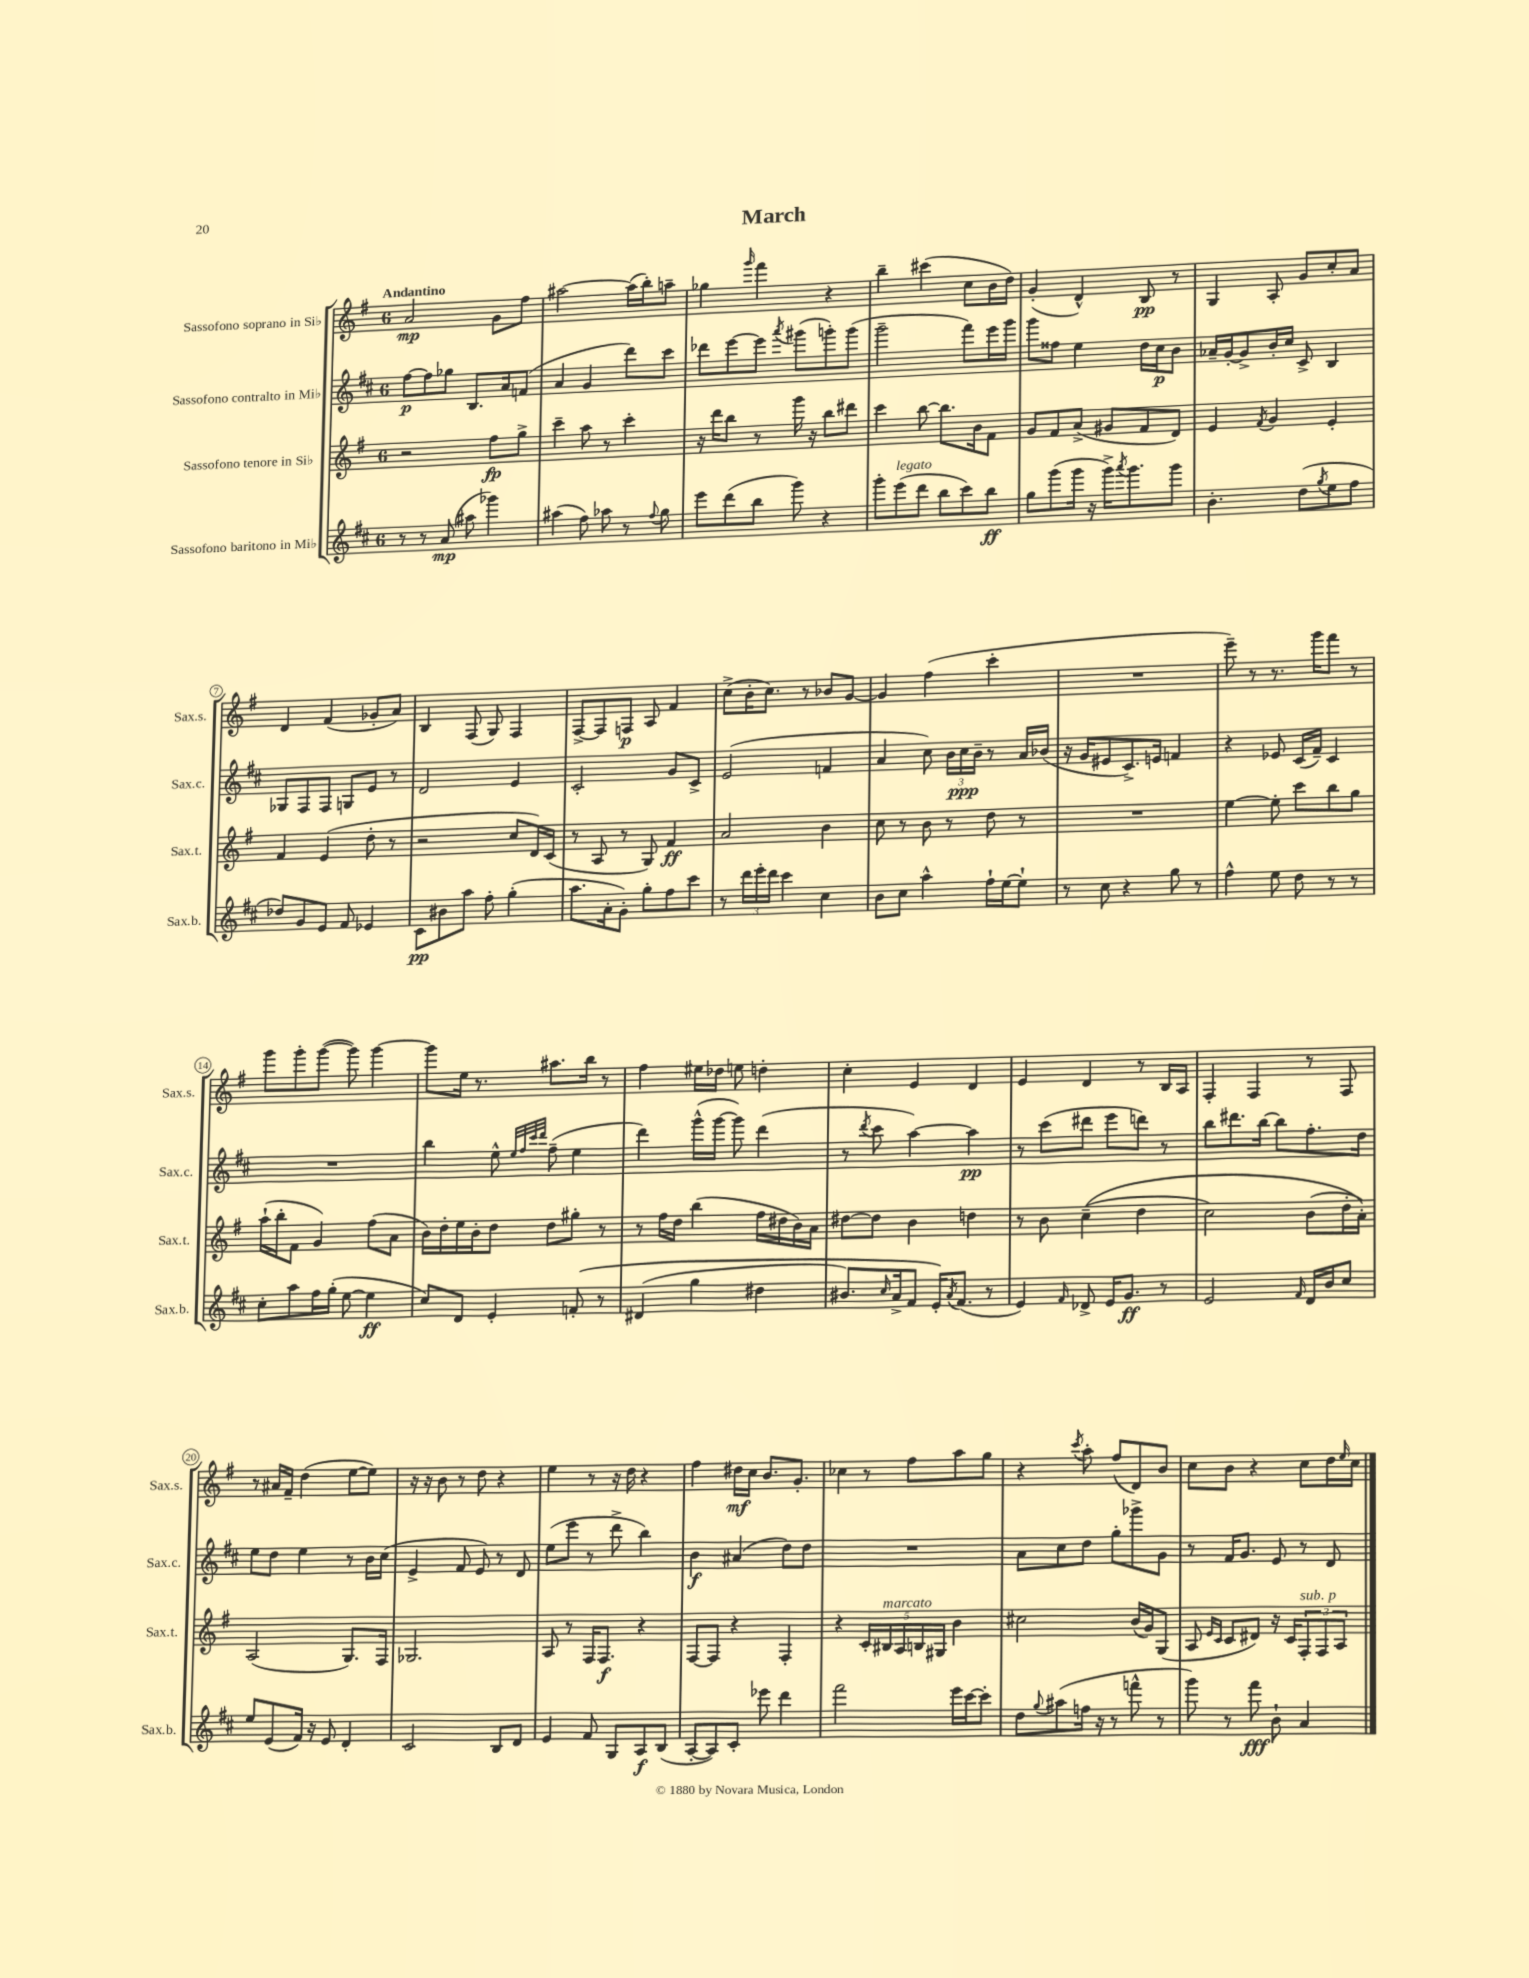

**kern	**dynam	**kern	**dynam	**kern	**dynam	**kern	**dynam
*part4	*part4	*part3	*part3	*part2	*part2	*part1	*part1
*staff4	*staff4	*staff3	*staff3	*staff2	*staff2	*staff1	*staff1
*I"Sassofono baritono in Mi♭	*	*I"Sassofono tenore in Si♭	*	*I"Sassofono contralto in Mi♭	*	*I"Sassofono soprano in Si♭	*
*I'Sax.b.	*	*I'Sax.t.	*	*I'Sax.c.	*	*I'Sax.s.	*
*clefG2	*	*clefG2	*	*clefG2	*	*clefG2	*
*k[f#c#]	*	*k[f#]	*	*k[f#c#]	*	*k[f#]	*
*M6/8	*	*M6/8	*	*M6/8	*	*M6/8	*
=1	=1	=1	=1	=1	=1	=1	=1
!	!	!	!	!	!	!LO:TX:a:B:t=Andantino	!
8r	.	2r	.	[8ff#\L	p	2a/	mp
8r	.	.	.	8ff#\]	.	.	.
(8a/	mp	.	.	8gg-X\J	.	.	.
8aa#X\	.	.	.	8.B/L	.	.	.
4ggg-X\)	.	8ff#\L	fp	.	.	8g\L	.
.	.	.	.	16a/k	.	.	.
.	.	8gg^\J	.	(8fn/J	.	8ff#\J	.
=2	=2	=2	=2	=2	=2	=2	=2
(4aa#X\	.	4ccc~\	.	4a/	.	[2aa#X\	.
8ff#\)	.	8aa\	.	4g/	.	.	.
8aa-X\	.	8r	.	.	.	.	.
8r	.	4ccc'\	.	8ddd\L)	.	(16aa#\LL]	.
.	.	.	.	.	.	16bb'\J)	.
8qqff#/	.	.	.	.	.	.	.
8gg\	.	.	.	8ccc#\J	.	8aan~\J	.
=3	=3	=3	=3	=3	=3	=3	=3
8eee\L	.	16r	.	8ddd-X\L	.	4gg-X\	.
.	.	16ddd\KL	.	.	.	.	.
(8ddd\	.	8bb\J	.	[8eee\	.	.	.
.	.	.	.	.	.	16qqggg/	.
8bb\J	.	8r	.	8eee\J]	.	4fff#\	.
.	.	.	.	8qaaa/	.	.	.
8ggg\)	.	16ggg\	.	(8ggg#X\L	.	.	.
.	.	16r	.	.	.	.	.
4r	.	8bb\L	.	8gggn'\)	.	4r	.
.	.	8ddd#X\J	.	(8ggg\J	.	.	.
=4	=4	=4	=4	=4	=4	=4	=4
8ggg'\L	.	4ccc\	.	2ggg~\	.	4bb~\	.
!LO:TX:a:i:t=legato	!	!	!	!	!	!	!
(8eee\	.	.	.	.	.	.	.
8ddd\J	.	[8bb\	.	.	.	(4ccc#X\	.
8bb\L	.	8.bb\L]	.	.	.	.	.
8ccc#\)	.	.	.	8fff#\L)	.	8cc\L	.
.	.	16b\k	.	.	.	.	.
8bb\J	ff	8f#\J	.	16eee\L	.	16b\L	.
.	.	.	.	16ggg\JJ	.	16dd\JJ)	.
=5	=5	=5	=5	=5	=5	=5	=5
8gg\L	.	8g/L	.	8ggg\L	.	(4g'/	.
(8ggg\	.	8f#/	.	8ff##X\J	.	.	.
16ggg\Jk	.	(8a^/J	.	4ee\	.	4d^^/)	.
16r	.	.	.	.	.	.	.
16ggg^\KL)	.	8g#X/L	.	.	.	.	.
8qaaa/	.	.	.	.	.	.	.
8.ggg\	.	.	.	.	.	.	.
.	.	8f#/	.	16dd\LL	.	8B/	pp
.	.	.	.	16cc#\J	p	.	.
8ggg\J	.	8d/J)	.	8b\J	.	8r	.
=6	=6	=6	=6	=6	=6	=6	=6
4.b'\	.	4e/	.	16a-X~/LL	.	4G/	.
.	.	.	.	[16g'/J	.	.	.
.	.	.	.	8g^/]	.	.	.
.	.	8qf#/	.	.	.	.	.
.	.	4g/	.	16b'/L	.	8A'/	.
.	.	.	.	16cc#/JJ	.	.	.
(8dd\L	.	.	.	8c#^/	.	8g/L	.
8qgg/	.	.	.	.	.	.	.
8ee\	.	4e'/	.	4B/	.	8cc'/	.
8ff#\J	.	.	.	.	.	8a/J	.
!!LO:LB:g=z
=7	=7	=7	=7	=7	=7	=7	=7
8dd-X/L)	.	4f#/	.	8G-X/L	.	4d/	.
8g/	.	.	.	8F#/	.	.	.
8e/J	.	(4e/	.	8F#/J	.	(4f#/	.
8f#/	.	.	.	8Gn/L	.	.	.
4e-X/	.	8dd'\	.	8e/J	.	8g-X'/L	.
.	.	8r	.	8r	.	8a/J)	.
=8	=8	=8	=8	=8	=8	=8	=8
8c#\L	pp	2r	.	2d/	.	4B/	.
8b#X\	.	.	.	.	.	.	.
8aa\J	.	.	.	.	.	(8F#/	.
8ff#'\	.	.	.	.	.	8G/)	.
(4gg'\	.	8cc/L	.	4e/	.	4F#/	.
.	.	16d/L)	.	.	.	.	.
.	.	(16c/JJ	.	.	.	.	.
=9	=9	=9	=9	=9	=9	=9	=9
8.aa\L	.	8r	.	2c#'/	.	[8F#^/L	.
.	.	8A/	.	.	.	8F#/]	.
16a'\k	.	.	.	.	.	.	.
8g'\J)	.	8r	.	.	.	8Fn/J	p
8gg'\L	.	8G/)	.	.	.	8A/	.
8ff#\	.	4f#/	ff	8g/L	.	4f#/	.
8ccc#\J	.	.	.	8c#^/J	.	.	.
=10	=10	=10	=10	=10	=10	=10	=10
8r	.	2a/	.	(2e/	.	(8cc^\L	.
24ddd\LL	.	.	.	.	.	16b'\K	.
24eee'\	.	.	.	.	.	.	.
.	.	.	.	.	.	8.cc\J)	.
24ddd\JJ	.	.	.	.	.	.	.
4ccc#\	.	.	.	.	.	.	.
.	.	.	.	.	.	8r	.
4cc#\	.	4b\	.	4fn/	.	8b-X/L	.
.	.	.	.	.	.	[8g/J	.
=11	=11	=11	=11	=11	=11	=11	=11
8b\L	.	8cc\	.	4a/	.	4g/]	.
8cc#\J	.	8r	.	.	.	.	.
4aa^^\	.	8b\	.	8cc#\)	.	(4ff#\	.
.	.	8r	.	24b\LL	.	.	.
.	.	.	.	24cc#\	ppp	.	.
.	.	.	.	24b~\JJ	.	.	.
16ff#`\LL	.	8dd\	.	8r	.	4ccc'\	.
[16ee\J	.	.	.	.	.	.	.
8ee`\J]	.	8r	.	16a/LL	.	.	.
.	.	.	.	(16b-X/JJ	.	.	.
=12	=12	=12	=12	=12	=12	=12	=12
8r	.	2.r	.	16r	.	2.r	.
.	.	.	.	16g/KL	.	.	.
8cc#\	.	.	.	8e#X/	.	.	.
4r	.	.	.	8.c#^/)	.	.	.
.	.	.	.	16en/Jk	.	.	.
8gg\	.	.	.	4fn/	.	.	.
8r	.	.	.	.	.	.	.
=13	=13	=13	=13	=13	=13	=13	=13
4ff#^^\	.	[4ee\	.	4r	.	8eee~\)	.
.	.	.	.	.	.	8r	.
8ee\	.	8ee'\]	.	8e-X/	.	8.r	.
8dd\	.	8ccc\L	.	(16c#/LL	.	.	.
.	.	.	.	16f#~/JJ)	.	16ggg\KL	.
8r	.	8bb\	.	4c#/	.	8fff#\J	.
8r	.	8gg\J	.	.	.	8r	.
!!LO:LB:g=z
=14	=14	=14	=14	=14	=14	=14	=14
8cc#'\L	.	(16aa`\LL	.	2.r	.	8ggg\L	.
.	.	16bb'\J	.	.	.	.	.
8aa\	.	8f#\J	.	.	.	8ggg'\	.
16ff#\L	.	4g/)	.	.	.	([8ggg\J	.
(16gg'\JJ	.	.	.	.	.	.	.
[8ee\	.	.	.	.	.	8ggg\])	.
4ee\]	ff	(8ff#\L	.	.	.	[4ggg\	.
.	.	8a\J	.	.	.	.	.
=15	=15	=15	=15	=15	=15	=15	=15
8cc#/L)	.	16b\LL)	.	4bb\	.	8ggg\L]	.
.	.	16dd'\	.	.	.	.	.
8d/J	.	16ee\	.	.	.	16ee\Jk	.
.	.	16b'\J	.	.	.	8.r	.
4e'/	.	8dd\J	.	8ee^^\	.	.	.
.	.	.	.	32qqee/LLL	.	.	.
.	.	.	.	32qqff#/	.	.	.
.	.	.	.	32qqccc#/	.	.	.
.	.	.	.	32qqddd/JJJ	.	.	.
.	.	8dd\L	.	(8ff#~\	.	8.aa#X\L	.
(8fn'/	.	8gg#X'\J	.	4ee\	.	.	.
.	.	.	.	.	.	16bb\Jk	.
8r	.	8r	.	.	.	8r	.
=16	=16	=16	=16	=16	=16	=16	=16
(4d#X/	.	8r	.	4ddd\)	.	4ff#\	.
.	.	16ff#\LL	.	.	.	.	.
.	.	16dd\JJ	.	.	.	.	.
4gg\	.	(4bb\	.	(16ggg^^\LL	.	16ee#X\LL	.
.	.	.	.	[16ggg\JJ	.	16dd-X\JJ	.
.	.	.	.	8ggg\])	.	8een\	.
4dd#X\	.	16ff#\LL	.	(4ddd\	.	4ddn'\	.
.	.	16dd#X\	.	.	.	.	.
.	.	16b\)	.	.	.	.	.
.	.	16a\JJ	.	.	.	.	.
=17	=17	=17	=17	=17	=17	=17	=17
8.b#X/L)	.	[8dd#X\L	.	8r	.	4cc'\	.
.	.	.	.	8qddd/	.	.	.
.	.	8dd#\J]	.	8ccc#\	.	.	.
16qqcc#/	.	.	.	.	.	.	.
16a^/k	.	.	.	.	.	.	.
8f#/J	.	4b\	.	[4aa\)	.	4e/	.
16e'/KL)	.	.	.	.	.	.	.
8qa/	.	.	.	.	.	.	.
(8.f#/J	.	.	.	.	.	.	.
.	.	4ddn\	.	4aa\]	pp	4d/	.
8r	.	.	.	.	.	.	.
=18	=18	=18	=18	=18	=18	=18	=18
4e/)	.	8r	.	8r	.	4e/	.
.	.	8b\	.	(8ccc#\L	.	.	.
16qqf#/	.	.	.	.	.	.	.
8d-X^/	.	((4cc~\	.	8ddd#X\J	.	4d/	.
16e/KL	.	.	.	8eee\L	.	.	.
8.g/J	ff	.	.	.	.	.	.
.	.	4dd\	.	8dddn\J)	.	8r	.
8r	.	.	.	8r	.	16B/LL	.
.	.	.	.	.	.	16A/JJ	.
=19	=19	=19	=19	=19	=19	=19	=19
2e/	.	2cc\)	.	8bb\L	.	4F#'/	.
.	.	.	.	8.ddd#X\	.	.	.
.	.	.	.	.	.	4F#/	.
.	.	.	.	[16bb\Jk	.	.	.
.	.	.	.	8bb\L]	.	.	.
16qqf#/	.	.	.	.	.	.	.
16d/LL	.	(8b\L	.	8.ff#'\	.	8r	.
16b/J	.	.	.	.	.	.	.
8cc#/J	.	16dd'\L	.	.	.	8F#/	.
.	.	16a'\JJ))	.	16dd\Jk	.	.	.
!!LO:LB:g=z
=20	=20	=20	=20	=20	=20	=20	=20
8ee/L	.	(2A/	.	8ee\L	.	8r	.
(8e/	.	.	.	8dd\J	.	16a#X/LL	.
.	.	.	.	.	.	16f#~/JJ	.
16f#/Jk)	.	.	.	4ee\	.	(4dd\	.
16r	.	.	.	.	.	.	.
8e/	.	.	.	.	.	.	.
4d'/	.	8.G/L)	.	8r	.	[8ee\L	.
.	.	.	.	16b\LL	.	8ee\J])	.
.	.	16F#/Jk	.	(16cc#\JJ	.	.	.
=21	=21	=21	=21	=21	=21	=21	=21
2c#/	.	2.G-X/	.	4e^/	.	16r	.
.	.	.	.	.	.	16r	.
.	.	.	.	.	.	8b\	.
.	.	.	.	8f#/	.	8r	.
.	.	.	.	8e/)	.	8dd\	.
8B/L	.	.	.	8r	.	4r	.
8d/J	.	.	.	8d/	.	.	.
=22	=22	=22	=22	=22	=22	=22	=22
4e/	.	8A/	.	(8ee\L	.	4ee\	.
.	.	8r	.	8eee\J	.	.	.
8f#/	.	16F#/KL	.	8r	.	8r	.
.	.	8.F#/J	f	.	.	.	.
8G/L	.	.	.	8ddd^\	.	16r	.
.	.	.	.	.	.	16dd\	.
8A/	f	4r	.	4bb\)	.	4r	.
(8B/J	.	.	.	.	.	.	.
=23	=23	=23	=23	=23	=23	=23	=23
[8A'/L	.	[8F#/L	.	4b\	f	4ff#\	.
8A/])	.	8F#/J]	.	.	.	.	.
8c#'/J	.	4r	.	(4a#X/	.	16dd#X\LL	mf
.	.	.	.	.	.	16cc\JJ	.
8eee-X\	.	.	.	.	.	8.b/L	.
4ddd\	.	4F#'/	.	8dd\L)	.	.	.
.	.	.	.	.	.	8.g'/J	.
.	.	.	.	8dd\J	.	.	.
=24	=24	=24	=24	=24	=24	=24	=24
2fff#\	.	4r	.	2.r	.	4cc-X\	.
.	.	20c'/LL	.	.	.	8r	.
!	!	!LO:TX:a:i:t=marcato	!	!	!	!	!
.	.	20B#X/	.	.	.	.	.
.	.	20A/	.	.	.	.	.
.	.	.	.	.	.	8ff#\L	.
.	.	20Bn/	.	.	.	.	.
.	.	20G#X/JJ	.	.	.	.	.
16eee\LL	.	4b\	.	.	.	8aa\	.
[16ccc#\J	.	.	.	.	.	.	.
8ccc#'\J]	.	.	.	.	.	8gg\J	.
=25	=25	=25	=25	=25	=25	=25	=25
8dd\L	.	2cc#X\	.	8a\L	.	4r	.
8qqgg/	.	.	.	.	.	.	.
(8aa#X\	.	.	.	8cc#\	.	.	.
.	.	.	.	.	.	8qccc/	.
16ffn\Jk	.	.	.	8dd\J	.	8aa'\	.
16r	.	.	.	.	.	.	.
8r	.	.	.	8gg'\L	.	(8ff#/L	.
8fffn^^\	.	(16b/LL	.	8ggg-X^\	.	8d/)	.
.	.	16g/J)	.	.	.	.	.
8r	.	(8G/J	.	8g\J	.	8b/J	.
=26	=26	=26	=26	=26	=26	=26	=26
8ggg\)	.	8A/	.	8r	.	8cc\L	.
.	.	16qqe/LL	.	.	.	.	.
.	.	16qqc/JJ	.	.	.	.	.
8r	.	8c/L	.	16f#/KL	.	8b\J	.
.	.	.	.	8.g/J	.	.	.
8fff#\	fff	8d#X/J)	.	.	.	4r	.
8b`\	.	16r	.	8e/	.	.	.
.	.	16c/KL	.	.	.	.	.
!	!	!LO:TX:a:i:t=sub. p	!	!	!	!	!
4a/	.	12F#'/	.	8r	.	8cc\L	.
.	.	12F#/	.	.	.	.	.
.	.	.	.	8d/	.	16dd\L	.
.	.	12A/J	.	.	.	.	.
.	.	.	.	.	.	16qqee/	.
.	.	.	.	.	.	16cc\JJ	.
==	==	==	==	==	==	==	==
*-	*-	*-	*-	*-	*-	*-	*-
